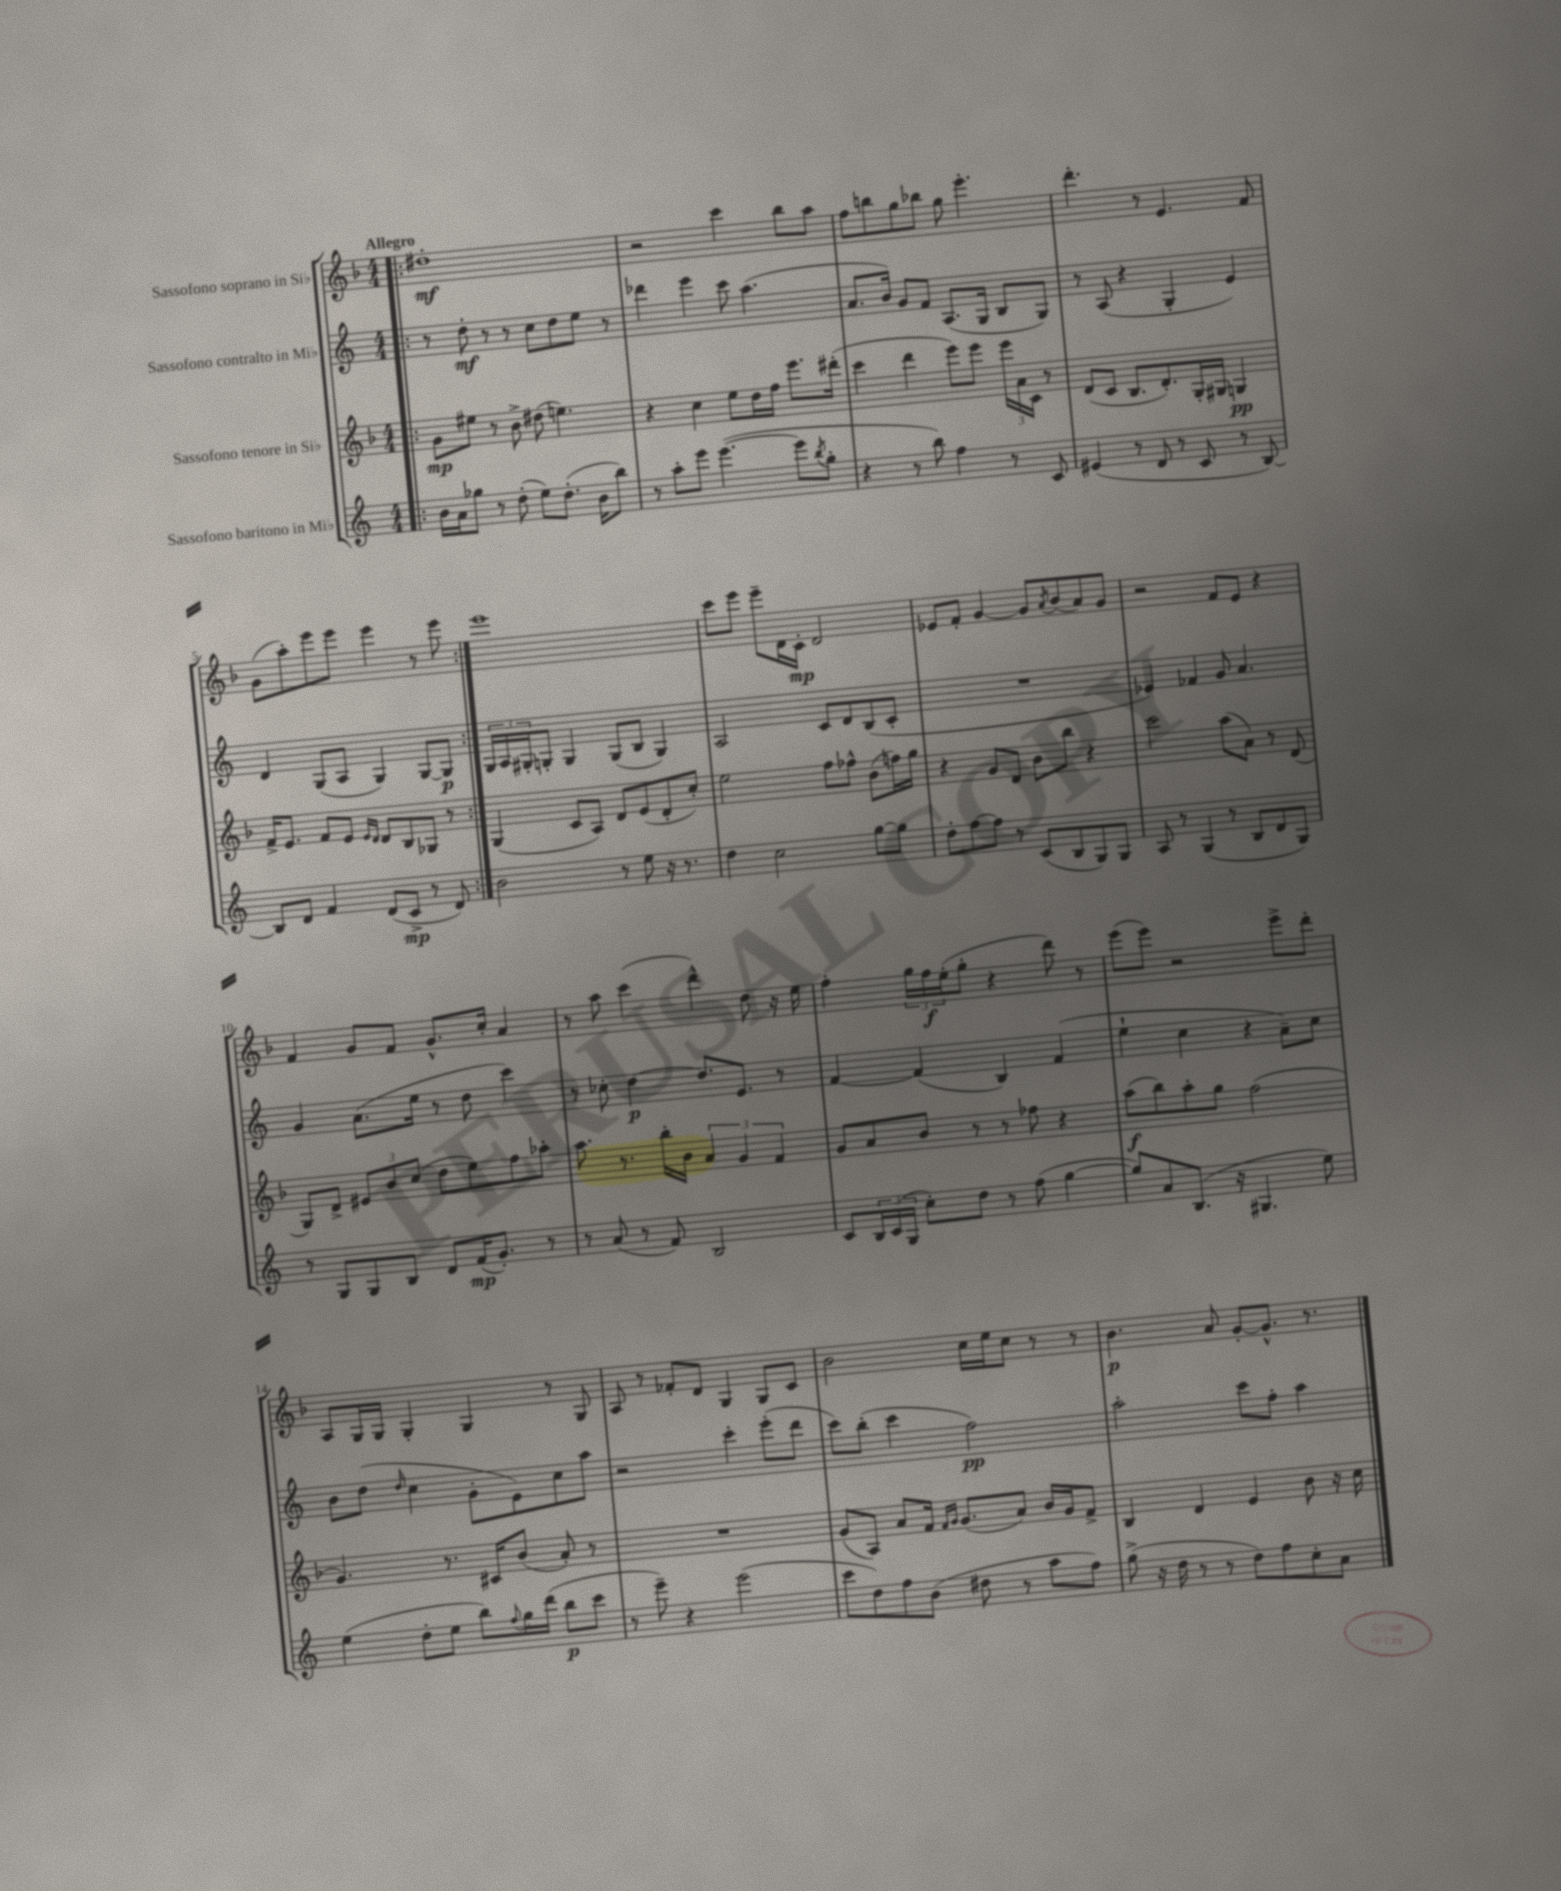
<<
\new StaffGroup <<
\new Staff = "s0" \with { instrumentName = "Sassofono soprano in Sib" } {
    \clef treble \key f \major \numericTimeSignature \time 4/4 \tempo "Allegro"
    \repeat volta 2 { \bar ".|:" dis''1-.\mf |
    r2 c'''4 bes''8 a''8 |
    f''8 b''8 g''8 bes''8 g''8 e'''4.-. |
    d'''4.-. r8 e'4. f'8 |
    g'8( a''8-.) e'''8 e'''8 e'''4 r8 e'''8 | }
    e'''1 |
    c'''8 e'''8 e'''8-- d'16 c'16-.\mp d'2 |
    ees'8 f'8-. g'4~ g'8 \acciaccatura { a'8 } bes'8( a'8) g'8 |
    r2 f'8 e'8 r4 |
    f'4 g'8 f'8 g'8.-^ c''16-. a'4 |
    r8 a''8 c'''4( d'''4-^) d''8 r16 e''16 |
    f''4-. \tuplet 3/2 { g''16 f''16\f e''16-.( } g''8-. r4 d'''8) r8 |
    e'''8( e'''8) r2 e'''8-> d'''8-. |
    a8 g16 g16 g4-. g4 r8 g8 |
    a8 r8 fes'8-. d'8 g4 g8 c'8 |
    bes'2 c''16 e''16 c''8 r8 r8 |
    bes'4.\p a'8 g'8~-. g'8.-^ r8. \bar "|." |
}
\new Staff = "s1" \with { instrumentName = "Sassofono contralto in Mib" } {
    \clef treble \key c \major \numericTimeSignature \time 4/4
    \repeat volta 2 { \bar ".|:" r8 d''8-.\mf r8 r8 c''8 d''8 e''8 r8 |
    des'''4 e'''4 c'''8 a''4.( |
    a'8. b'16) g'8 f'8 a8.( g16 b8 g8) |
    r8 a8( r4 g4-. e'4) |
    d'4 g8( a8 g4) g8~ g8\p | }
    \tuplet 3/2 { g16 a16 gis16-. } g8-. g4 g8( b8 g4) |
    a2 c'8 d'8 b8( c'8-. |
    R1 |
    ees'4) fes'4 g'8 a'4. |
    g'4 a'8.( e''16 r8 d''8 c'''4) |
    r8 ces''8-. d''4~\p d''8. e'8. r8 |
    f'4~ f'4( b4) f'4( |
    e''4-! c''4 r4 a'8--) c''8 |
    b'8 d''8( \grace { d''16 } c''4 g'8-. e'8) c''8 a''8 |
    r2 c'''4-. e'''8-.( d'''8 |
    c'''8) b''8-.( c'''4 f''2\pp) |
    a''2-. c'''8 f''8-. a''4 \bar "|." |
}
\new Staff = "s2" \with { instrumentName = "Sassofono tenore in Sib" } {
    \clef treble \key f \major \numericTimeSignature \time 4/4
    \repeat volta 2 { \bar ".|:" g'8\mp eis''8 r8 bes'8-> dis''8( e''4.) |
    r4 c''4 e''8 d''16 f''16 e'''8. dis'''16-.( |
    c'''4 d'''4 e'''8) e'''8 \tuplet 3/2 { e'''16 a'16 c'16 } r8 |
    d'8( c'8 bes8. d'8.-.) g16-. gis16 g4\pp |
    f'16-> e'8. f'8 e'8 \grace { e'16 d'16 } d'8 bes8 ges8 r8 | }
    g4( c'8 a8) d'8 e'8( d'8-. c''8-.) |
    e''2 f''8 fes''8-^ bes'8( f''16) g''16 |
    r4 g'8 d'8 bes'8 bes''8 r4 |
    c'''2 a''8( a'8) r8 d'8( |
    g8) d'8-> \tuplet 3/2 { eis'8 bes'8 c''8( } d''8 e''8) f''8 aes''8-. |
    a''8. r8. bes''16-. bes'16 \tuplet 3/2 { a'4 g'4 f'4 } |
    g'8 a'8 bes'8 r8 r8 fes''8 r4 |
    a''8\f( bes''8) a''8-. g''8 f''2( |
    g'4.) r8. cis'16 bes'8( a'8-.) r8 |
    R1 |
    g'8( a8) a'8 f'16 \grace { f'16 g'16 } g'8.( a'8) bes'16 g'16 f'8-> |
    bes4 d'4 e'4 bes'8 r16 c''16 \bar "|." |
}
\new Staff = "s3" \with { instrumentName = "Sassofono baritono in Mib" } {
    \clef treble \key c \major \numericTimeSignature \time 4/4
    \repeat volta 2 { \bar ".|:" b'16 a'16 ges''8 r8 d''8-.( e''8) d''8.-.( b'16 b''8) |
    r8 a''8-. e'''8 e'''4.~( e'''8 \acciaccatura { b''8 } g''8-. |
    r4 r8 b''8) f''4 r8 c'8 |
    eis'4( r8 d'8 r8 c'8 r8 b8~) |
    b8 d'8 f'4 d'8( c'8->\mp r8 d'8) | }
    b'2 r8 e''8 r16 r8. |
    d''4 c''2 g''8~ g''8 |
    d''8-. f''8~ f''8 r8 c'8( b8 g8) g8 |
    a8 r8 g4( r8 b8 d'8 g8) |
    r8 g8 g8 b8 d'8 f'16\mp( g'8.-.) r8 |
    r8 a'8( r8 f'8) b2 |
    c'8 \tuplet 3/2 { b16 c'16( g16 } c''8-.) d''8 r8 f''8( g''4~ |
    g''8) a'8 b8.( r16 gis4. e''8) |
    e''4( d''8-. e''8 b''8) \appoggiatura { f''8 } g''16 d'''16( b''8\p c'''8 |
    r8 e'''8--) r4 e'''2( |
    c'''8 d''8) f''8 b'8( dis''8 r8 a''8 f''8) |
    g''8->( r16 d''16 r8 r8 d''8) f''8 c''8-. a'8 \bar "|." |
}
>>
>>
